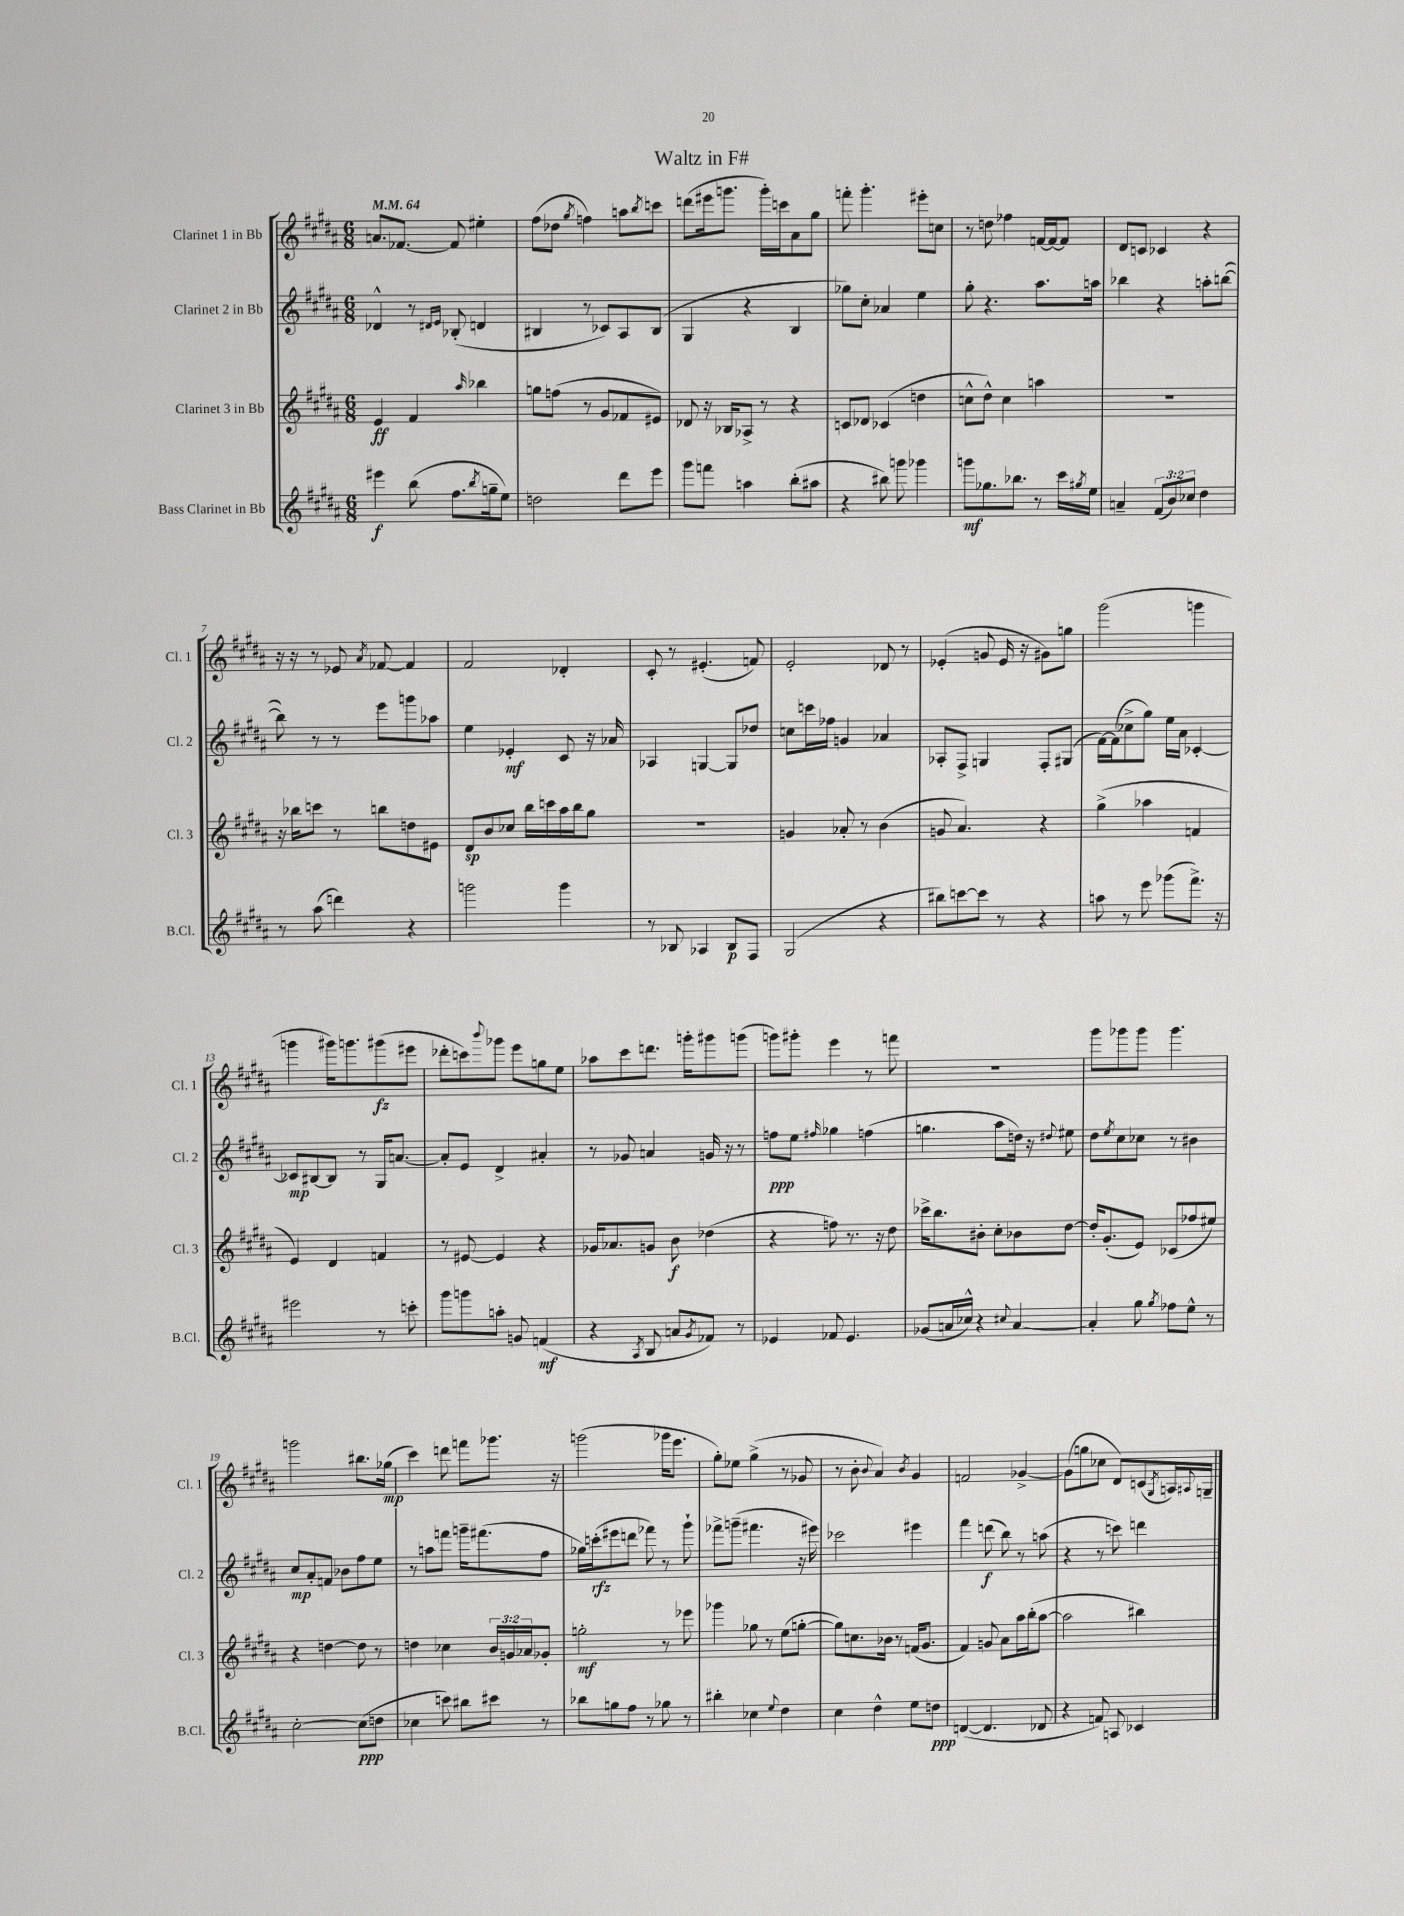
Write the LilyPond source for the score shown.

\header { title = "Waltz in F#" }
<<
\new StaffGroup <<
\new Staff = "s0" \with { instrumentName = "Clarinet 1 in Bb" shortInstrumentName = "Cl. 1" } {
    \clef treble \key b \major \numericTimeSignature \time 6/8 \tempo 4 = 64
    a'8. fes'8.~ fes'8 eis''4-. |
    fis''8( des''8 \acciaccatura { gis''8 } f''4) a''8 \acciaccatura { b''8 } c'''8 |
    d'''8( eis'''16 g'''8. g'''16-.) c'''16 ais'8 gis''8 |
    f'''8-. gis'''4.-. eis'''8-. c''8 |
    r8 d''8 fes''4 f'16~ f'16~ f'8 |
    dis'8 c'8 ces'4 r4 |
    r16 r16 r8 ees'8 \acciaccatura { ais'8 } fes'8~ fes'4 |
    fis'2 des'4-. |
    cis'8-. r8 eis'4.-.( f'8) |
    e'2-. des'8 r8 |
    ees'4-.( g'8 ees'16 r16 gis'8) g''8 |
    gis'''2( g'''4 |
    g'''4 gis'''16) g'''8. gis'''8\fz( eis'''8 |
    des'''8-. c'''8) \appoggiatura { b'''8 } ges'''8 e'''8 g''8 e''8 |
    aes''8 cis'''8 d'''8. g'''16-. gis'''8 g'''8( |
    g'''8) gis'''8-. e'''4 r8 f'''8 |
    R2. |
    gis'''8 ges'''8 ges'''8 ges'''4. |
    g'''2 bis''8. ges''16\mp( |
    cis'''4) d'''8 f'''8 ges'''8. r16 |
    g'''2( ges'''16 e'''8. |
    gis''8-.) ees''8 gis''4->( r8 ges'8 |
    r8 b'8-. \appoggiatura { b'8 } ais'4) \acciaccatura { b'8 } gis'4 |
    f'2 ges'4~-> |
    ges'8( g''8 ces''8 dis'8) c'8( \acciaccatura { gis8 } a16) \appoggiatura { ais8 } g16-- \bar "|." |
}
\new Staff = "s1" \with { instrumentName = "Clarinet 2 in Bb" shortInstrumentName = "Cl. 2" } {
    \clef treble \key b \major \numericTimeSignature \time 6/8
    des'4-^ r8 \grace { dis'16 e'16 } bes8-.( d'4 |
    bis4 r8 ces'8) ais8 bis8( |
    gis4 r4 b4 |
    ges''8) cis''8-. aes'4 e''4 |
    gis''8-. r4. ais''8. a''16 |
    bes''4 r4 a''8-. b''8~( |
    b''8) r8 r8 e'''8 g'''8 aes''8 |
    e''4 ees'4-.\mf cis'8 r16 aes'16 |
    aes4 g4~ g8 des''8 |
    c''8 c'''16 fes''16 g'4 aes'4 |
    aes8-. fis8-> g4 fis8-. gis8( |
    fis'16~) fis'16( ces''8-> gis''8) e''16 ais'16 ces'4~-. |
    ces'8\mp bis8~ bis8 r8 gis16 a'8.~ |
    a'8-. e'8 dis'4-> ais'4-. |
    r8 ges'8 a'4 g'16 r16 r8 |
    f''8\ppp e''8 \grace { fis''16 } ges''4 f''4( |
    g''4. ais''8 d''16) r16 \appoggiatura { dis''8 } eis''8 |
    dis''8 \acciaccatura { e''8 } cis''8 ces''8 r8 bis'4 |
    cis''8\mp ais'8-. f'8 bes'8 fis''8 e''8 |
    r8 a''8 f'''8 g'''16-- fis'''8.( fis''8 |
    ges''16) c'''16-.\rfz( eis'''8 d'''8 fes'''8) r8 gis'''8-! |
    fes'''8-> g'''8--( fis'''4. r16 eis'''16) |
    ces'''2 eis'''4 |
    fis'''4 d'''8\f( b''8) r8 a''8( |
    r4 r8 c'''8) d'''4 \bar "|." |
}
\new Staff = "s2" \with { instrumentName = "Clarinet 3 in Bb" shortInstrumentName = "Cl. 3" } {
    \clef treble \key b \major \numericTimeSignature \time 6/8 \override Staff.TupletNumber.text = #tuplet-number::calc-fraction-text
    e'4\ff fis'4 \grace { ais''16 } bes''4 |
    g''8 f''8( r8 gis'8 fes'8 eis'8) |
    des'8 r16 bes16 aes8-> r8 r4 |
    c'8 des'8 ces'4( d''4 |
    c''8-^ dis''8-^) c''4 a''4 |
    R2. |
    r16 bes''16 c'''8 r8 b''8 d''8 eis'8 |
    dis'8\sp b'8 ces''8 b''16 c'''16 ais''16 b''16 gis''8 |
    R2. |
    g'4 aes'8-. r8 b'4( |
    g'8 ais'4.) r4 |
    gis''4->( aes''4 f'4 |
    e'4) dis'4 f'4 |
    r8 eis'8~ eis'4 r4 |
    ges'16 aes'8. g'8 b'8\f des''4( |
    r4 f''8) r8. r16 dis''8 |
    ces'''16-> b''8. bis'8-. cis''8-. bes'8 dis''8~ |
    dis''16-. gis'8.-.( e'8) ces'8( fes''8 eis''8) |
    r4 d''4~ d''8 r8 |
    d''4 ces''4 \tuplet 3/2 { b'16 g'16 aes'16 } ges'8-. |
    g''2-.\mf r8 ees'''8 |
    ges'''4 ges''8 r8 e''8( g''8~-. |
    g''8) c''8. bes'16 r8 f'16( gis'8. |
    fis'4) g'8 ais'8 ais''16 b''16-.( ais''8~ |
    ais''2 bis''4) \bar "|." |
}
\new Staff = "s3" \with { instrumentName = "Bass Clarinet in Bb" shortInstrumentName = "B.Cl." } {
    \clef treble \key b \major \numericTimeSignature \time 6/8 \override Staff.TupletNumber.text = #tuplet-number::calc-fraction-text
    eis'''4\f b''8( fis''8. \acciaccatura { b''8 } g''16-- e''8) |
    d''2 dis'''8 e'''8 |
    gis'''8 f'''8 a''4 b''8-.( ais''8 |
    r4 bis''8) g'''8 ges'''4 |
    g'''8\mf ges''8. bes''8. r8 cis'''16 \acciaccatura { gis''8 } e''16 |
    a'4-- \tuplet 3/2 { fis'8( b'8) ces''8 } dis''4 |
    r8 ais''8( d'''4) r4 |
    g'''2 g'''4 |
    r8 bes8 aes4 bes8\p fis8 |
    gis2( r4 |
    bis''8) c'''8~ c'''8 r8 r4 |
    a''8 r8 e'''8 ges'''8( fis'''8.->) r16 |
    eis'''2 r8 c'''8-. |
    gis'''8 g'''8 a''8-. g'8 f'4\mf( |
    r4 \acciaccatura { ais8 } b8 a'8 \acciaccatura { gis'8 } fes'8) r8 |
    ees'4 fes'8 ees'4. |
    ges'8( a'16 ces''16-^) r4 \appoggiatura { cis''8 } a'4~ |
    a'4-. gis''8 \acciaccatura { gis''8 } fes''8 e''8-^ r8 |
    cis''2~-. cis''8\ppp( d''8 |
    ces''4 c'''8) bis''8 cis'''8 r8 |
    bes''8 g''8 fis''8 r8 ges''8 r8 |
    bis''4-. ces''4 \appoggiatura { e''8 } dis''4 |
    cis''4 dis''4-^ e''8 d''8\ppp |
    d'4~( d'4. des'8 |
    r4 f'8) a8 ces'4 \bar "|." |
}
>>
>>
